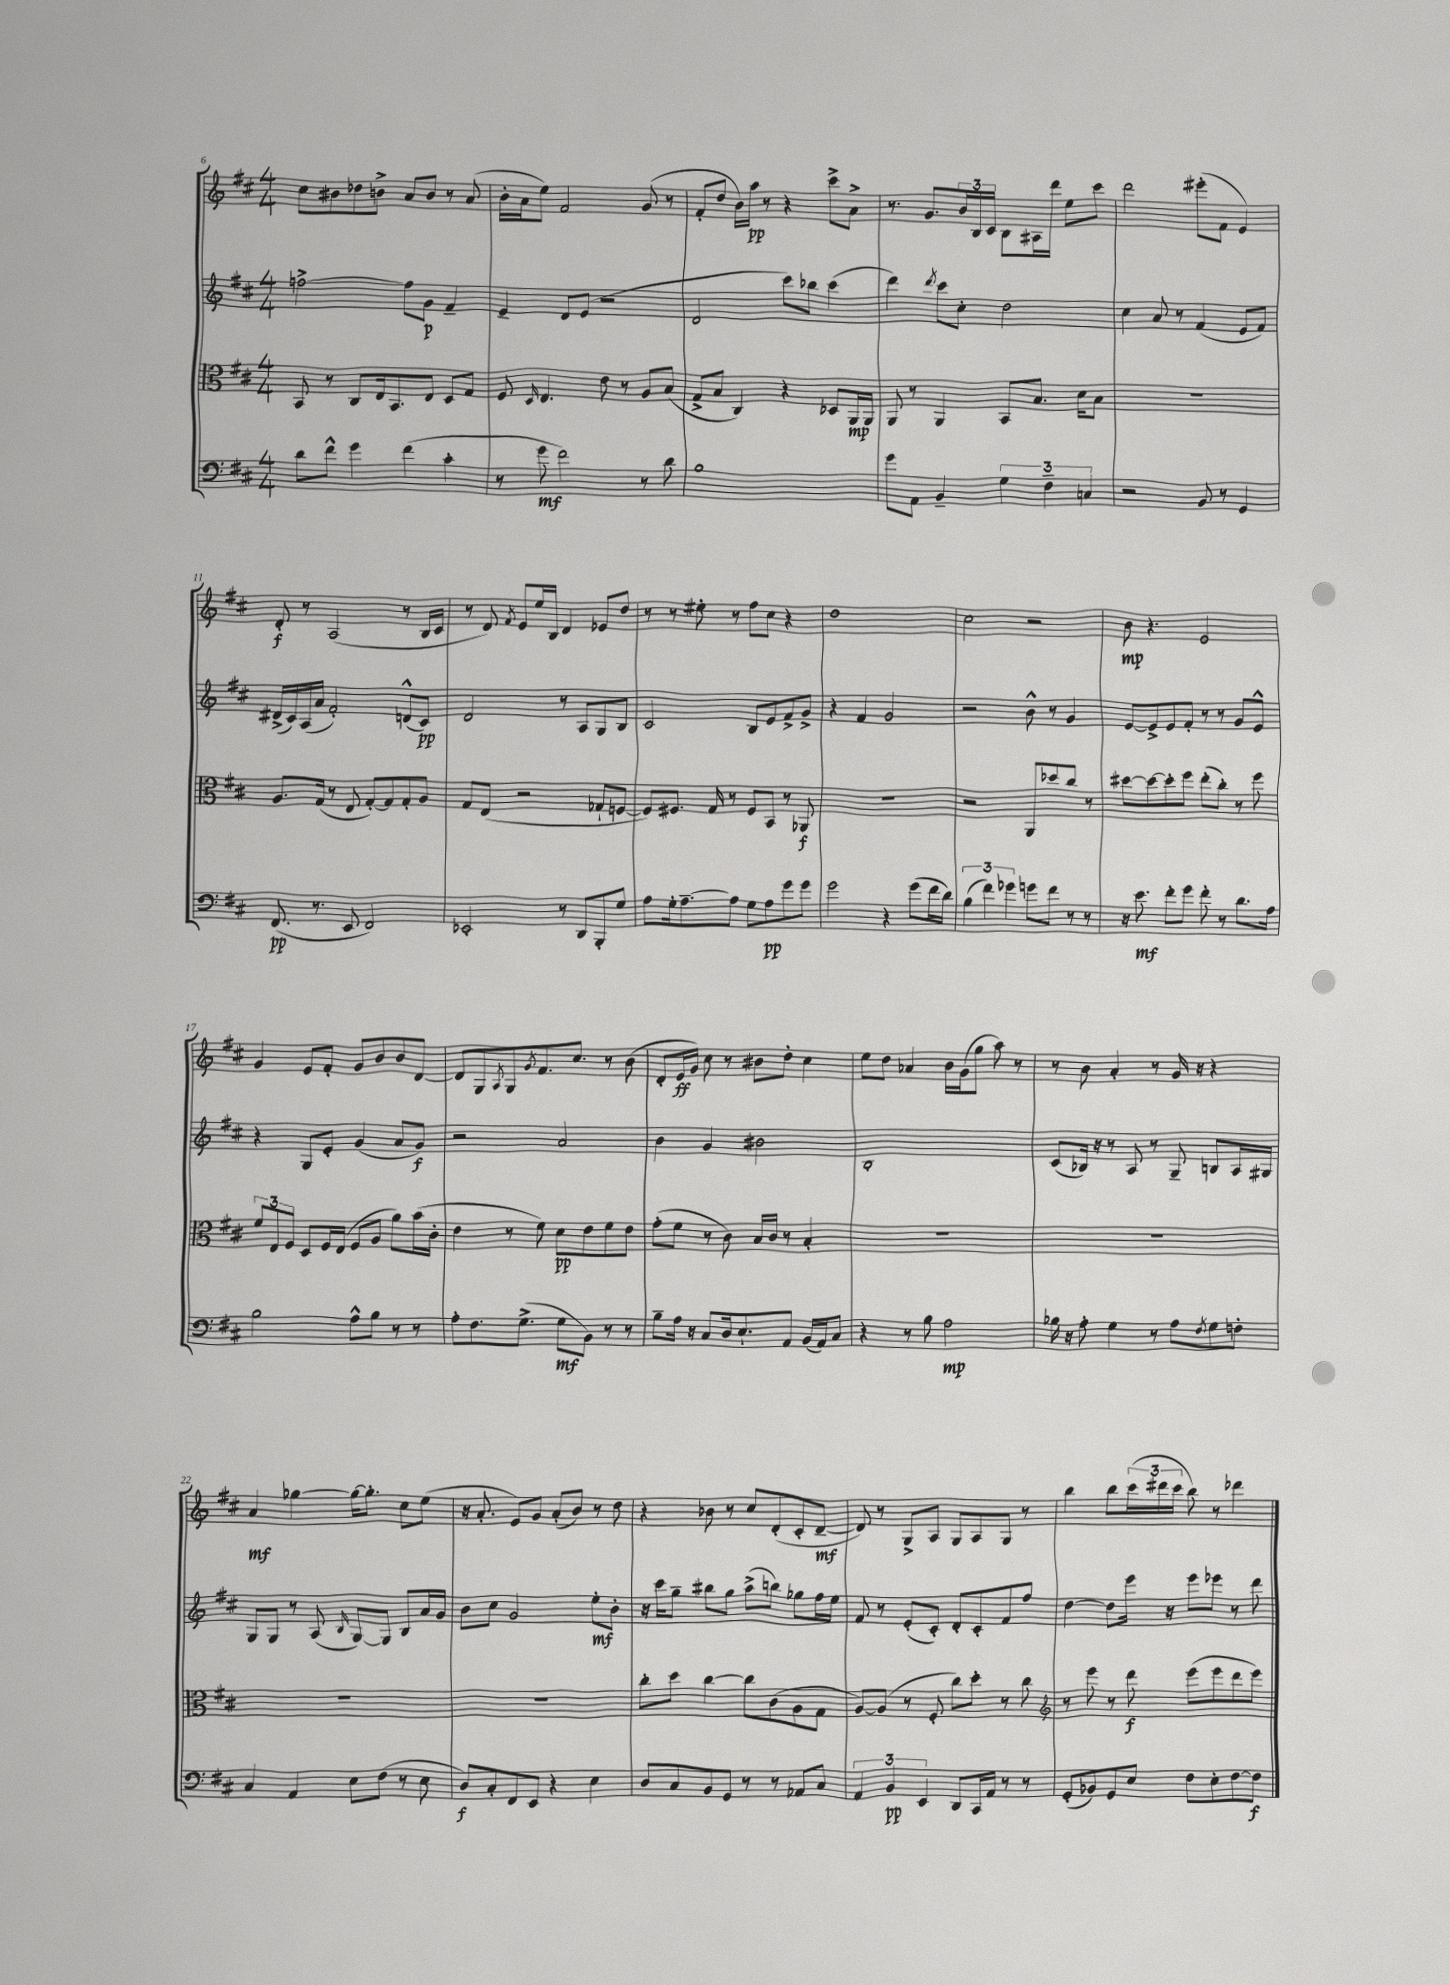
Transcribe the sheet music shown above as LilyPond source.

<<
\new StaffGroup <<
\new Staff = "s0" {
    \clef treble \key d \major \numericTimeSignature \time 4/4
    cis''8 bis'8 des''8 b'8-> a'8 b'8 r8 a'8( |
    b'16-. a'16 e''8) fis'2 g'8( r8 |
    fis'8-. d''8 b'16) a''16\pp r8 r4 cis'''8-> a'8-> |
    r8. g'8. \tuplet 3/2 { b'16 b16 cis'16 } b8 ais16 d'''16 e''8 cis'''8 |
    d'''2 eis'''8-.( fis'8 e'4) |
    d'8-.\f r8 a2( r8 b16 cis'16 |
    r8 d'8) \acciaccatura { fis'8 } e'8 e''16 b16 d'4 ees'8 d''8 |
    r8 r8 eis''8-. r8 fis''8 cis''8 r4 |
    d''1 |
    cis''2 r2 |
    b'8\mp r4. e'2 |
    g'4 e'8 fis'8-. g'8 b'8 b'8 d'8~ |
    d'8 g8 \acciaccatura { a8 } g8 \acciaccatura { g'8 } fis'8. cis''8. r8 b'8( |
    d'8-. e'16\ff g'16) cis''8 r8 bis'8 d''8-. cis''4 |
    e''8 d''8 aes'4 b'16 g'16( g''8 a''8) r8 |
    r8 b'8 a'4-. r8 g'16 r16 r4 |
    a'4\mf ges''4~ ges''16~ ges''8.-. cis''8 e''8( |
    r16 a'8.-. e'8) g'8 a'8-.( b'8) r8 d''8 |
    r4 bes'8 r8 cis''8 d'8-.( cis'8-. d'8~--\mf |
    d'8) r8 g8-> a8 g8 a8 g8 r8 |
    b''4 b''8 \tuplet 3/2 { cis'''16( dis'''16 cis'''16 } b''8) r8 des'''4 \bar "|." |
}
\new Staff = "s1" {
    \clef treble \key d \major \numericTimeSignature \time 4/4
    f''2~-> f''8 g'8\p fis'4-- |
    e'4-- d'8 e'8( r2 |
    d'2 cis'''8) bes''8 cis'''4( |
    d'''4) \acciaccatura { d'''8 } cis'''8 cis''8-. d''2 |
    cis''4 a'8 r8 fis'4( e'8 fis'8) |
    dis'16->( cis'16) a16( a'16 fis'2-.) d'8-^( cis'8\pp) |
    d'2 r8 a8 g8 b8 |
    cis'2 b8 e'8 fis'8-> g'8-> |
    r4 fis'4 g'2 |
    r2 b'8-^ r8 g'4 |
    e'8~ e'8-> e'8 fis'8-. r8 r8 g'8 e'8-^ |
    r4 g8 e'8-. g'4( a'8 g'8\f) |
    r2 a'2 |
    b'4 g'4 bis'2 |
    b1-. |
    cis'8( bes16) r16 r8 a8 r8 g8-- b8 a16 gis16 |
    g8 g8 r8 a8( \grace { b16 } g8~) g8 b8 a'16 g'16 |
    b'8 cis''8 g'2 e''8-.\mf b'8-. |
    r16 cis'''16 g''8-- bis''8 g''8 a''8->( b''8) ges''8 fis''16 e''16 |
    fis'8 r8 e'8-.( cis'8-.) d'8-. cis'8-. fis'8 fis''8 |
    d''4~ d''8 e'''16 r16 e'''8 ees'''8 r8 d'''8 \bar "|." |
}
\new Staff = "s2" {
    \clef alto \key d \major \numericTimeSignature \time 4/4
    b,8 r8 cis8 e16 b,8. e8 d8 g8 |
    fis8 \grace { d16 } e4. e'8 r8 a8 b8( |
    g8-> b8 cis4) r4 des8 a,16\mp a,16 |
    a,8 r8 a,4 b,8 b8. d'16 b8 |
    R1 |
    a8. g16( r8 e8 g8~-.) g8 g8-. a8 |
    g8 e8( r2 ges8-! f8~ |
    f8) fis8. g16 r8 fis8 b,8 r8 aes,8\f |
    R1 |
    r2 a,8 des''8 cis''8 r8 |
    dis''8~ dis''8~ dis''8-. fis''8 e''8-.( cis''8-.) r8 fis''8 |
    \tuplet 3/2 { fis'8 e8 fis8 } d8 fis16 e16( fis8 a8 a'8) b'16( cis'16-. |
    e'4 r8 fis'8) d'8\pp e'8 fis'8 e'8 |
    g'8-.( fis'8 r8 cis'8) b16 cis'16 r8 b4-. |
    R1 |
    R1 |
    R1 |
    R1 |
    cis''8-. d''8 cis''4~ cis''8 cis'8( a8 g8 |
    a8~) a8( r8 fis8-. cis''8) d''8-. r8 cis''8 |
    \clef treble r8 e'''8 r8 d'''8\f e'''8( e'''8 d'''8 e'''8) \bar "|." |
}
\new Staff = "s3" {
    \clef bass \key d \major \numericTimeSignature \time 4/4
    d'8 fis'8-^ g'4 fis'4( cis'4-. |
    r8 g'8\mf fis'2) r8 d'8 |
    b1 |
    g'8 a,8 b,4-- \tuplet 3/2 { g4 fis4-- c4 } |
    r2 b,8 r8 g,4 |
    fis,8.\pp( r8. e,8 fis,2) |
    ees,2-. r8 d,8 b,,8-. g8 |
    a8 g16-. a8.~-- a8 g8 a8\pp g'8 g'8 |
    g'2 r4 g'8( fis'16 d'16) |
    \tuplet 3/2 { b4( fis'4) ges'4 } g'8 fis'8 r8 r8 |
    r16 e'8.\mf fis'8-. g'8 fis'8-. r8 d'8. a16 |
    b2 a8-^ b8 r8 r8 |
    a8-. fis8. g8.->( g8\mf b,8) r8 r8 |
    b8-- a16 r16 cis8 d16 e8.-! a,8 b,16( a,16) cis8 |
    r4 r8 b8 a2\mp |
    bes16 r16 a8-. g4 r8 a8 \acciaccatura { fis8 } g8 f8-. |
    cis4 a,4 e8 fis8( r8 e8 |
    d8\f) cis8-. fis,8 e,8 r4 e4 |
    d8 cis8 b,8 g,8 r8 r8 aes,8 cis8 |
    \tuplet 3/2 { a,4 b,4\pp e,4 } d,8 cis,16 a,16 r8 r8 |
    g,8-.( bes,8) g,8 e8 fis8 e8-. fis8~ fis8\f \bar "|." |
}
>>
>>
\layout { \context { \Score currentBarNumber = #6 } }
